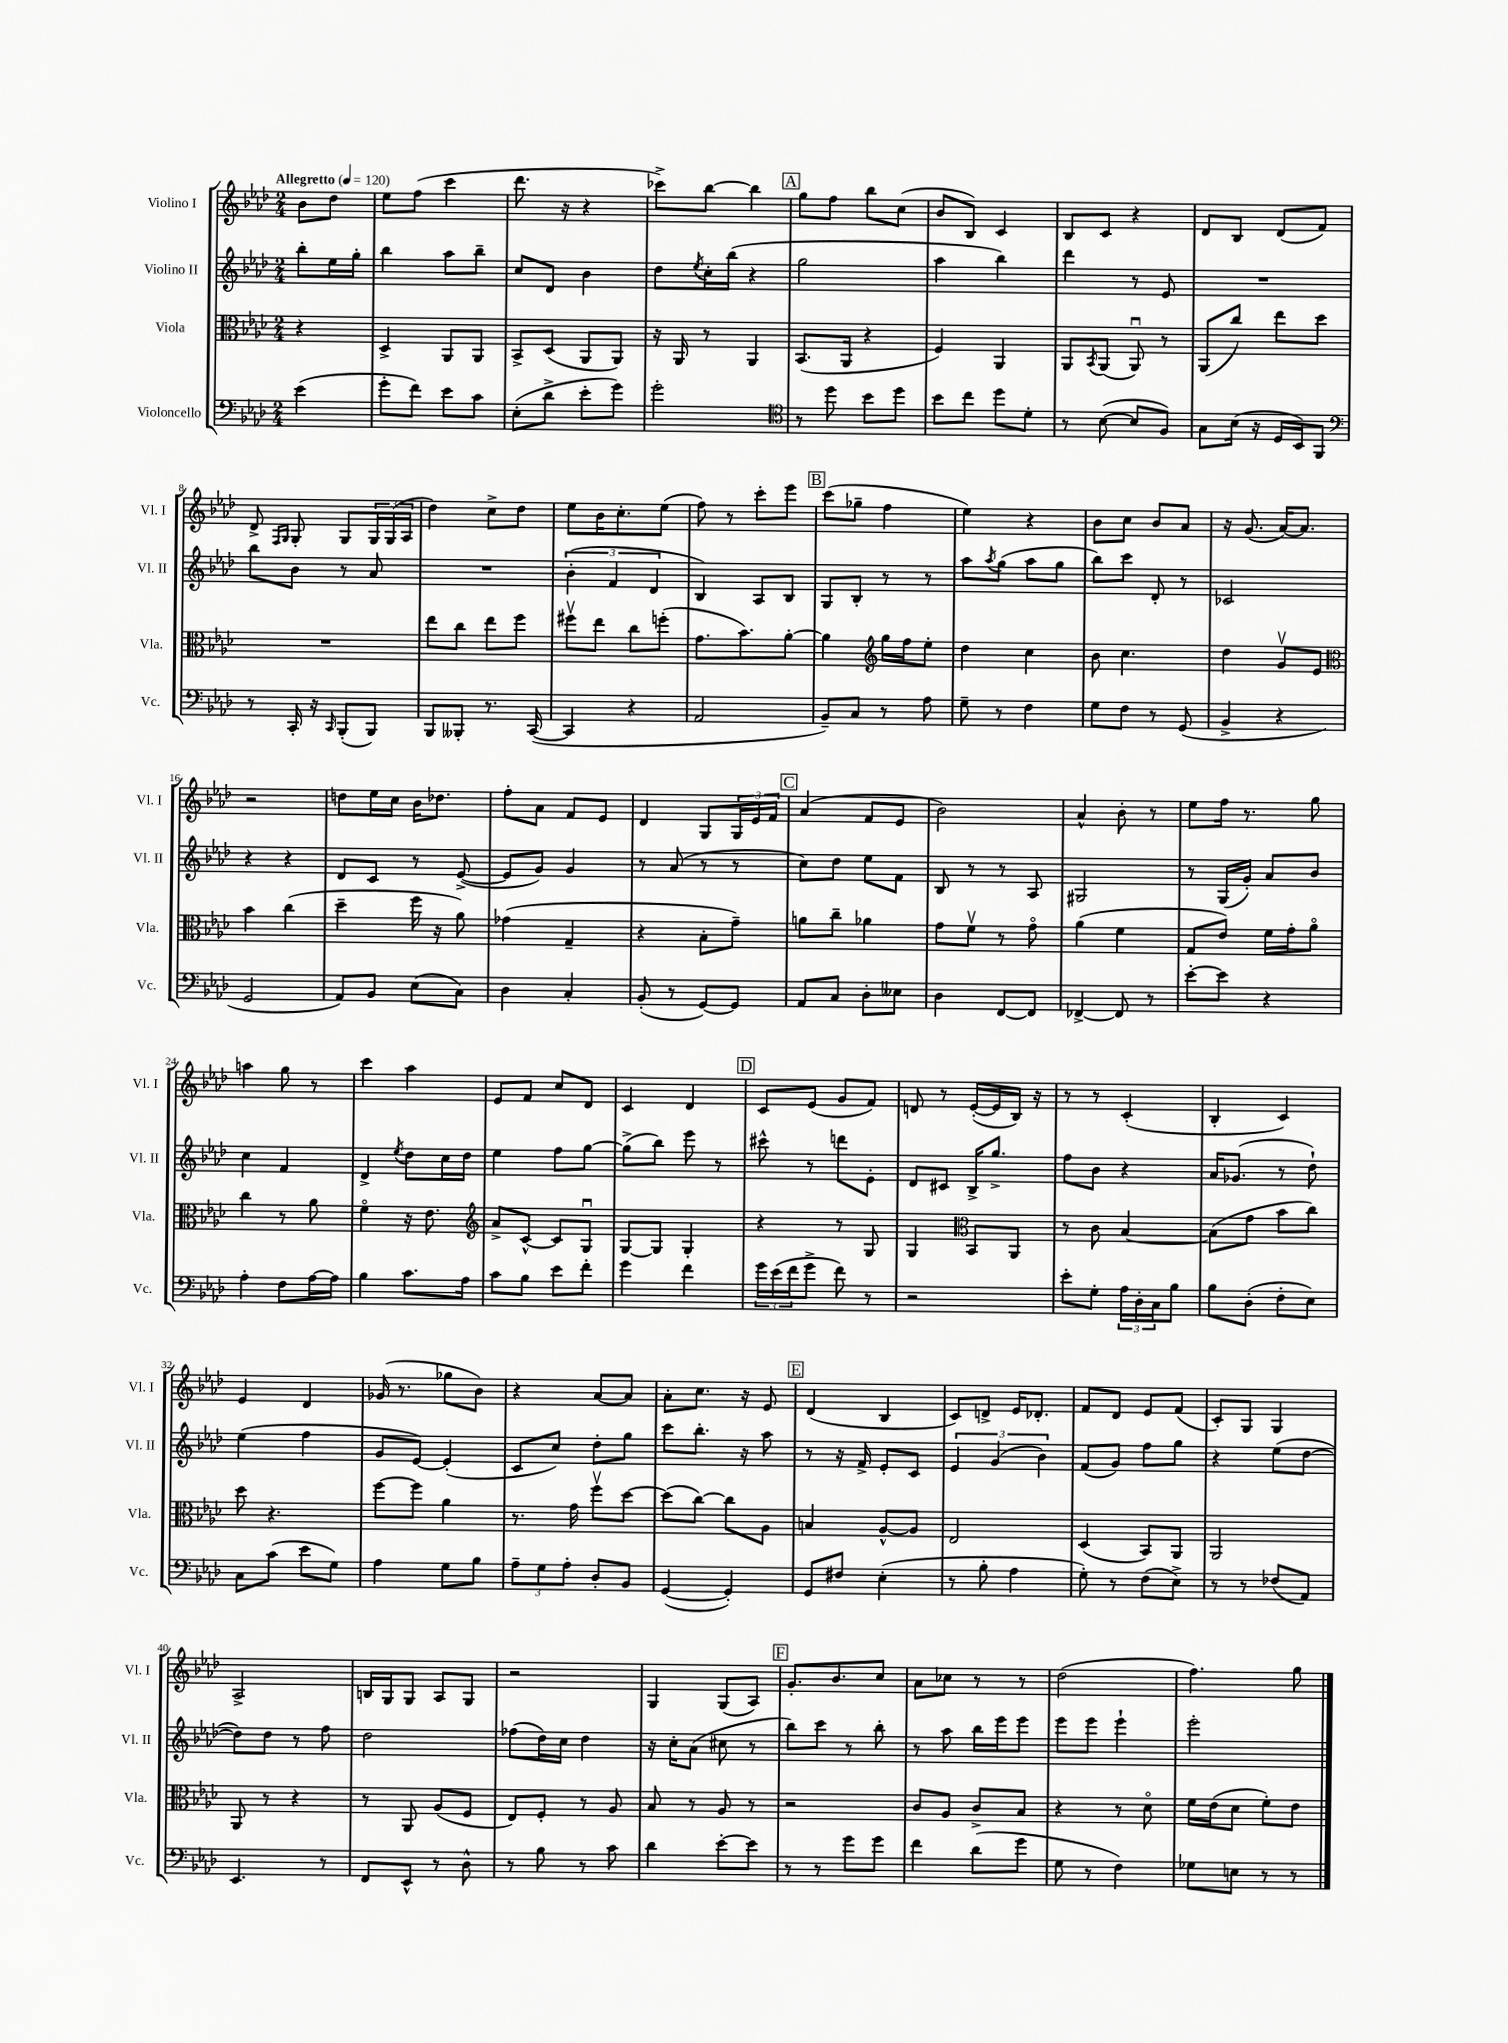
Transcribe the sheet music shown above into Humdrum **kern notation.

**kern	**kern	**kern	**kern
*staff4	*staff3	*staff2	*staff1
*clefF4	*clefC3	*clefG2	*clefG2
*k[b-e-a-d-]	*k[b-e-a-d-]	*k[b-e-a-d-]	*k[b-e-a-d-]
*M2/4	*M2/4	*M2/4	*M2/4
*MM120	*MM120	*MM120	*MM120
(4e-\	4r	8bb-'\L	8b-\L
.	.	16ee-\L	8dd-\J
.	.	16gg'\JJ	.
=	=	=	=
8g'\L	4D-^/	4bb-\	8ee-\L
8f\J)	.	.	(8ff\J
8e-\L	8AA-/L	8aa-\L	4ccc\
8c\J	8AA-/J	8bb-~\J	.
=	=	=	=
(8E-'\L	8BB-^/L	8cc/L	8.ddd-\
8d-^\J	(8D-/J	8d-/J	.
.	.	.	16r
8e-'\L	8AA-/L	4b-\	4r
8g\J)	8AA-/J)	.	.
=	=	=	=
2g'\	16r	8dd-\L	8ccc-^\L)
.	16AA-/	.	.
.	.	8qee-/	.
.	8r	16cc'\L	[8bb-\J
.	.	(16bb-\JJ	.
.	4AA-/	4r	4bb-\]
=	=	=	=
*clefC4	*	*	*
8r	(8.BB-/L	2gg\	8gg\L
8dd-\	.	.	8ff\J
.	16AA-/Jk	.	.
8b-\L	4r	.	8bb-\L
8dd-\J	.	.	(8cc\J
=	=	=	=
8b-\L	4F/)	4aa-\	8b-/L
8cc\J	.	.	8B-/J)
8dd-\L	4AA-/	4bb-\)	4c/
8d-'\J	.	.	.
=	=	=	=
8r	8AA-/L	4ddd-\	8B-/L
.	8qBB-/	.	.
([8B-\	(8AA-/J	.	8c/J
8B-/]L	8AA-u/)	8r	4r
8F/J)	8r	8e-/	.
=	=	=	=
8G\L	(8AA-/L	2r	8d-/L
(16B-\Jk	8cc/J)	.	8B-/J
16r	.	.	.
16D-/LL	8ee-\L	.	(8d-/L
16BB-/J)	.	.	.
8FF/J	8dd-\J	.	8f/J)
=	=	=	=
*clefF4	*	*	*
8r	2r	8bb-\L	8d-^/
.	.	.	16qqF/LL
.	.	.	16qqG/JJ
16CC'/	.	8b-\J	8G'/
16r	.	.	.
16qqCC/	.	.	.
(8BBB-'/L	.	8r	8G/L
8BBB-/J)	.	8a-/	24G/L
.	.	.	(24G/
.	.	.	24A-/JJ
=	=	=	=
8BBB-/L	8ee-\L	2r	4dd-\)
8BBB--'/J	8cc\J	.	.
8.r	8ee-\L	.	8cc^\L
.	8ff\J	.	8dd-\J
([16CC/	.	.	.
=	=	=	=
4CC/]	8ff#v\L	(6b-'\	8ee-\L
.	8ee-\J	.	16b-\K
.	.	6f/	.
.	.	.	8.cc'\
4r	8cc\L	.	.
.	.	6d-/	.
.	(8ff'\J	.	(8ee-\J
=	=	=	=
2AA-/	8.g\L	4B-/)	8ff\)
.	.	.	8r
.	8.b-\)	.	.
.	.	8A-/L	8ccc'\L
.	[8a-'\J	8B-/J	8eee-\J
=	=	=	=
8BB-~/L)	4a-\]	8G/L	(8ccc\L
8C/J	.	8B-'/J	8gg-~\J
*	*clefG2	*	*
8r	16gg\LL	8r	4ff\
.	16ff\J	.	.
8A-\	8ee-'\J	8r	.
=	=	=	=
8G~\	4dd-\	8aa-\L	4ee-\)
.	.	8qaa-/	.
8r	.	(8gg\J	.
4F\	4cc\	8aa-\L	4r
.	.	8gg\J	.
=	=	=	=
8G\L	8b-\	8bb-\L)	8b-\L
8F\J	4.cc\	8ccc\J	8cc\J
8r	.	8d-'/	8b-/L
(8GG/	.	8r	8a-/J
=	=	=	=
4BB-^/	4dd-\	2c-/	16r
.	.	.	(8.g/
4r	8gv/L	.	[16a-/LK)
.	.	.	8.a-/]J
.	8e-/J	.	.
=	=	=	=
*	*clefC3	*	*
2GG/	4b-\	4r	2r
.	(4cc\	4r	.
=	=	=	=
8AA-/L)	4dd-~\	8d-/L	8dd\L
8BB-/J	.	8c/J	16ee-\L
.	.	.	16cc\JJ
(8E-\L	16ff\	8r	16b-\LK
.	16r	.	8.dd-\J
8C\J)	8a-\)	([8e-^/	.
=	=	=	=
4D-\	(4g-\	8e-/]L	8ff'\L
.	.	8g/J)	8a-\J
4C'/	4G~/	4g/	8f/L
.	.	.	8e-/J
=	=	=	=
(8BB-'/	4r	8r	4d-/
8r	.	(8a-/	.
[8GG/L)	8B-'\L	8r	8G/L
8GG/]J	8g~\J)	8r	24G/L
.	.	.	24e-/
.	.	.	24f/JJ
=	=	=	=
8AA-/L	8a\L	8cc\L)	(4a-/
8C/J	8cc~\J	8dd-\J	.
8D-'\L	4a-\	8ee-\L	8f/L
8E--\J	.	8f\J	8e-/J
=	=	=	=
4D-\	8g\L	8B-/	2b-\)
.	8fv\J	8r	.
[8FF/L	8r	8r	.
8FF/]J	8go\	8A-/	.
=	=	=	=
[4FF-^/	(4a-\	2G#/	4a-^^/
8FF-/]	4f\	.	8b-'\
8r	.	.	8r
=	=	=	=
[8e-'\L	8G/L	8r	8ee-\L
8e-\]J	8e-/J)	(16G/LL	16ff\Jk
.	.	16g'/JJ)	8.r
4r	16f\LL	8a-/L	.
.	16g'\J	.	.
.	8a-o\J	8b-/J	8gg\
=	=	=	=
4A-'\	4cc\	4cc\	4aa\
8F\L	8r	4f/	8gg\
[16A-\L	8a-\	.	8r
16A-\]JJ	.	.	.
=	=	=	=
4B-\	4fo\	4d-^/	4ccc\
.	.	8qee-/	.
8.c\L	16r	8dd-\L	4aa-\
.	8.e-\	.	.
.	.	16cc\L	.
16A-\Jk	.	16dd-\JJ	.
=	=	=	=
*	*clefG2	*	*
8c\L	8a-^/L	4ee-\	8e-/L
8B-\J	[8c^^/J	.	8f/J
8e-\L	8c/]L	8ff\L	8cc/L
8f'\J	8Gu/J	[8gg\J	8d-/J
=	=	=	=
4g\	[8G/L	(8gg^\]L	4c/
.	8G/]J	8bb-\J)	.
4f\	4G'/	8eee-\	4d-/
.	.	8r	.
=	=	=	=
24g\LL	4r	8ccc#^^\	8c/L
(24e-\	.	.	.
24f\J	.	.	.
8g^\J	.	8r	(8e-/J
8f\)	8r	8ddd\L	8g/L
8r	8G/	8e-'\J	8f/J)
=	=	=	=
2r	4G/	8d-/L	8d/
.	.	8c#/J	8r
*	*clefC3	*	*
.	8BB-/L	16B-^/LK	([16e-'/LL
.	.	8.gg^/J	16e-/]
.	8AA-/J	.	16B-/JJ)
.	.	.	16r
=	=	=	=
8e-'\L	8r	8ff\L	8r
8G'\J	8c\	8b-\J	8r
24A-\LL	[4B-/	4r	(4c'/
24D-'\	.	.	.
24C\J	.	.	.
8B-\J	.	.	.
=	=	=	=
8B-\L	(8B-\]L	16a-/LK	4B-'/
.	.	(8.g-/J	.
(8D-'\J	8g\J	.	.
8F'\L	8b-\L	8r	4c/)
8E-\J)	8cc\J)	8dd-`\)	.
=	=	=	=
8C\L	8dd-\	(4ee-\	4e-/
(8c\J	4.r	.	.
8e-\L	.	4ff\	4d-/
8G\J)	.	.	.
=	=	=	=
4A-\	[8ff\L	8g/L	(16g-/
.	.	.	8.r
.	8ff\]J	[8e-/J)	.
8G\L	4a-\	(4e-'/]	8gg-\L
8B-\J	.	.	8b-\J)
=	=	=	=
12A-~\L	8.r	8c/L	4r
12G\	.	.	.
.	.	8cc/J)	.
12A-'\J	.	.	.
.	16g\	.	.
8D-'/L	8ffv\L	8dd-'\L	[8a-/L
8BB-/J	[8dd-\J	8gg\J	8a-/]J
=	=	=	=
([4GG/	(8dd-\]L	8ccc\L	8a-'\L
.	[8cc\J)	8.bb-'\J	8.cc\J
4GG'/])	8cc\]L	.	.
.	.	16r	16r
.	8A-\J	8aa-\	8e-/
=	=	=	=
8GG/L	4B/	8r	(4d-/
8F#/J	.	16r	.
.	.	16f^/	.
(4E-'\	[8A-^^/L	8e-'/L	4B-/
.	8A-/]J	8c/J	.
=	=	=	=
8r	2E-/	6e-/	8c/L)
8B-'\	.	.	8d^/J
.	.	(6g/	.
4A-\	.	.	16e-/LK
.	.	.	8.d-'/J
.	.	6b-\)	.
=	=	=	=
8G'\)	(4D-/	(8f/L	8f/L
8r	.	8g/J)	8d-/J
(8F\L	8BB-/L)	8ff\L	8e-/L
8E-^\J)	8AA-/J	8gg\J	(8f/J
=	=	=	=
8r	2AA-/	4r	8c'/L)
8r	.	.	8G/J
(8F-/L	.	(8ee-\L	4G/
8AA-/J)	.	[8dd-\J	.
=	=	=	=
4.EE-/	8AA-/	8dd-\]L)	2A-^/
.	8r	8dd-\J	.
.	4r	8r	.
8r	.	8ff\	.
=	=	=	=
8FF/L	8r	2dd-\	16B/LL
.	.	.	16G/J
8EE-^^/J	8AA-/	.	8G/J
8r	(8A-/L	.	8A-/L
8D-^^\	8F/J	.	8G/J
=	=	=	=
8r	8E-/L)	(8ff-\L	2r
8B-\	8F'/J	16dd-\L)	.
.	.	16cc\JJ	.
8r	8r	4dd-\	.
8c\	8A-/	.	.
=	=	=	=
4d-\	8B-/	16r	4G/
.	.	16cc'\LK	.
.	8r	(8a-\J	.
[8e-'\L	8A-/	8cc#\	(8G/L
8e-\]J	8r	8r	8A-/J)
=	=	=	=
8r	2r	8bb-\L)	8.g'/L
8r	.	8ccc\J	.
.	.	.	8.b-/
8g\L	.	8r	.
8g\J	.	8bb-'\	8cc/J
=	=	=	=
4f\	8c/L	8r	8a-\L
.	8A-/J	8aa-\	8cc-\J
(8d-\L	8c^/L	16bb-\LL	8r
.	.	16eee-\J	.
8g\J	8B-/J	8eee-\J	8r
=	=	=	=
8G\	4r	8eee-\L	(2dd-\
8r	.	8eee-\J	.
4F\)	8r	4eee-`\	.
.	8d-o\	.	.
=	=	=	=
8G-\L	16f\LL	2eee-'\	4.ff\)
.	(16e-\J	.	.
8E\J	8d-\J	.	.
8r	8f'\L)	.	.
8r	8e-\J	.	8gg\
==	==	==	==
*-	*-	*-	*-
